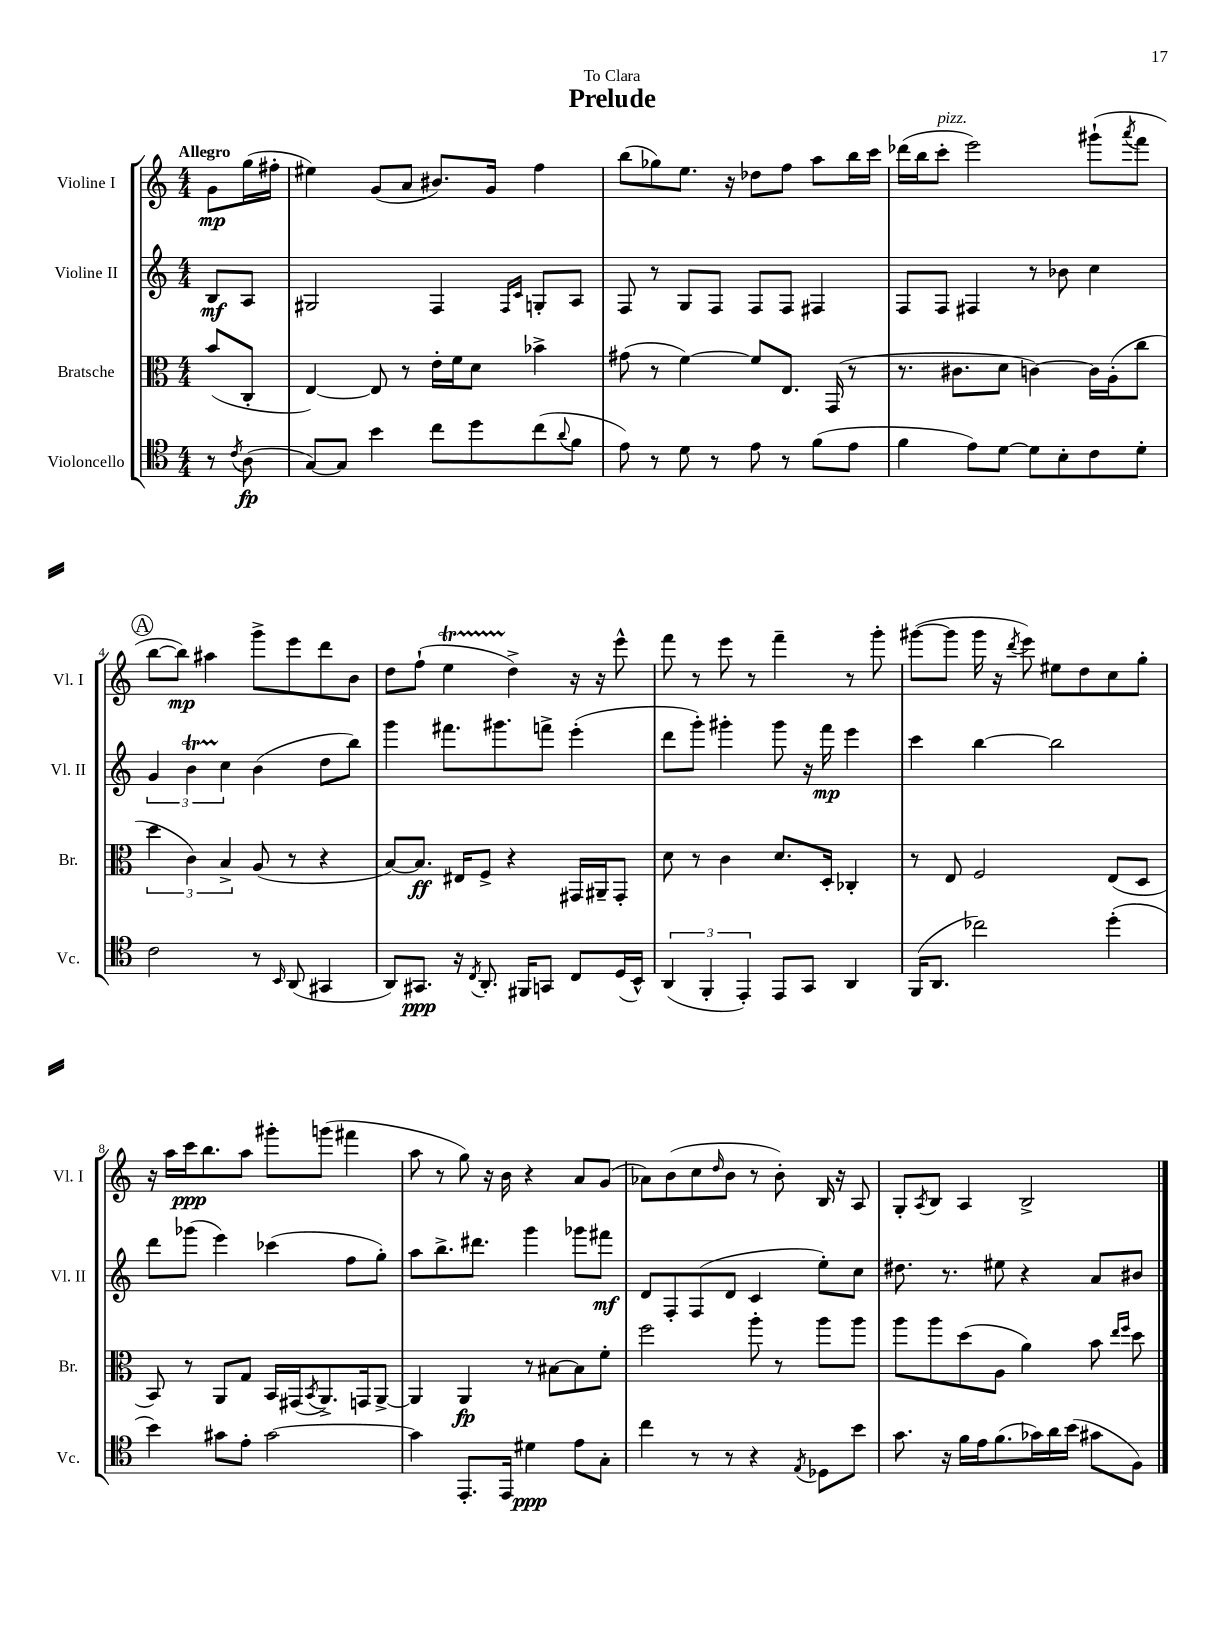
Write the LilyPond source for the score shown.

\header { title = "Prelude" dedication = "To Clara" }
<<
\new StaffGroup <<
\new Staff = "s0" \with { instrumentName = "Violine I" shortInstrumentName = "Vl. I" } {
    \clef treble \key c \major \numericTimeSignature \time 4/4 \partial 4 \tempo "Allegro"
    g'8\mp g''16( fis''16-. |
    eis''4) g'8( a'8 bis'8.) g'16 f''4 |
    b''8( ges''8) e''8. r16 des''8 f''8 a''8 b''16 c'''16 |
    des'''16( b''16 c'''8-.^\markup { \italic "pizz." } e'''2) gis'''8-!( \acciaccatura { a'''8 } f'''8 |
    \mark \markup { \circle "A" } b''8~ b''8\mp) ais''4 g'''8-> e'''8 d'''8 b'8 |
    d''8 f''8-!( e''4\startTrillSpan d''4->\stopTrillSpan) r16 r16 e'''8-^ |
    f'''8 r8 e'''8 r8 f'''4-- r8 g'''8-. |
    gis'''8~( gis'''8 gis'''16 r16 \acciaccatura { d'''8 } e'''8) eis''8 d''8 c''8 g''8-. |
    r16 a''16 c'''16\ppp b''8. a''8 gis'''8-. g'''8( fis'''4 |
    a''8 r8 g''8) r16 b'16 r4 a'8 g'8( |
    aes'8) b'8( c''8 \grace { d''16 } b'8 r8 b'8-.) b16 r16 a8 |
    g8-. \acciaccatura { a8 } b8 a4 b2-> \bar "|." |
}
\new Staff = "s1" \with { instrumentName = "Violine II" shortInstrumentName = "Vl. II" } {
    \clef treble \key c \major \numericTimeSignature \time 4/4 \partial 4
    b8\mf a8 |
    gis2 f4 \grace { f16 c'16 } g8-. a8 |
    f8 r8 g8 f8 f8 f8 fis4 |
    f8 f8 fis4 r8 bes'8 c''4 |
    \mark \markup { \circle "A" } \tuplet 3/2 { g'4 b'4\startTrillSpan c''4\stopTrillSpan } b'4( d''8 b''8) |
    g'''4 fis'''8. gis'''8. f'''8-> e'''4-.( |
    d'''8 g'''8-.) gis'''4-. gis'''8 r16 f'''16\mp e'''4 |
    c'''4 b''4~ b''2 |
    d'''8 ges'''8( e'''4) ces'''4( f''8 g''8-.) |
    a''8 b''8.-> dis'''8. g'''4 ges'''8 fis'''8\mf |
    d'8 f8-. f8( d'8 c'4 e''8-.) c''8 |
    dis''8. r8. eis''8 r4 a'8 bis'8 \bar "|." |
}
\new Staff = "s2" \with { instrumentName = "Bratsche" shortInstrumentName = "Br." } {
    \clef alto \key c \major \numericTimeSignature \time 4/4 \partial 4
    b'8( c8-. |
    e4~) e8 r8 e'16-. f'16 d'8 bes'4-> |
    gis'8( r8 f'4~) f'8 e8. g,16( r8 |
    r8. cis'8. d'8 c'4~) c'16 a16-.( c''8 |
    \mark \markup { \circle "A" } \tuplet 3/2 { d''4 c'4) b4-> } a8( r8 r4 |
    b8~) b8.\ff eis16 f8-> r4 gis,16 ais,16-- gis,8-. |
    d'8 r8 c'4 d'8. d16-. ces4-. |
    r8 e8 f2 e8( d8 |
    b,8) r8 a,8 g8 b,16 gis,16( \acciaccatura { b,8 } a,8.->) g,16 a,8~-> |
    a,4 a,4\fp r8 bis8~ bis8 f'8-. |
    f''2 a''8-. r8 a''8 a''8 |
    a''8 a''8 d''8( a8 a'4) b'8 \grace { e''16 f''16 } d''8 \bar "|." |
}
\new Staff = "s3" \with { instrumentName = "Violoncello" shortInstrumentName = "Vc." } {
    \clef tenor \key c \major \numericTimeSignature \time 4/4 \partial 4
    r8 \acciaccatura { c'8 } a8\fp( |
    g8~) g8 b'4 c''8 d''8 c''8( \appoggiatura { a'8 } f'8 |
    e'8) r8 d'8 r8 e'8 r8 f'8( e'8 |
    f'4 e'8) d'8~ d'8 b8-. c'8 d'8-. |
    \mark \markup { \circle "A" } c'2 r8 \grace { b,16 } a,8( gis,4 |
    a,8) gis,8.\ppp r16 \acciaccatura { c8 } a,8.-. fis,16 g,8 c8 d16( b,16-^) |
    \tuplet 3/2 { a,4( f,4-. e,4-.) } e,8 g,8 a,4 |
    f,16( a,8. ces''2) d''4-.( |
    b'4) gis'8 e'8-. gis'2~ |
    gis'4 e,8.-. e,16 dis'4\ppp e'8 g8-. |
    c''4 r8 r8 r4 \acciaccatura { e8 } des8 b'8 |
    g'8. r16 f'16 e'16 f'8.( ges'16) a'16 b'16( gis'8 f8) \bar "|." |
}
>>
>>
